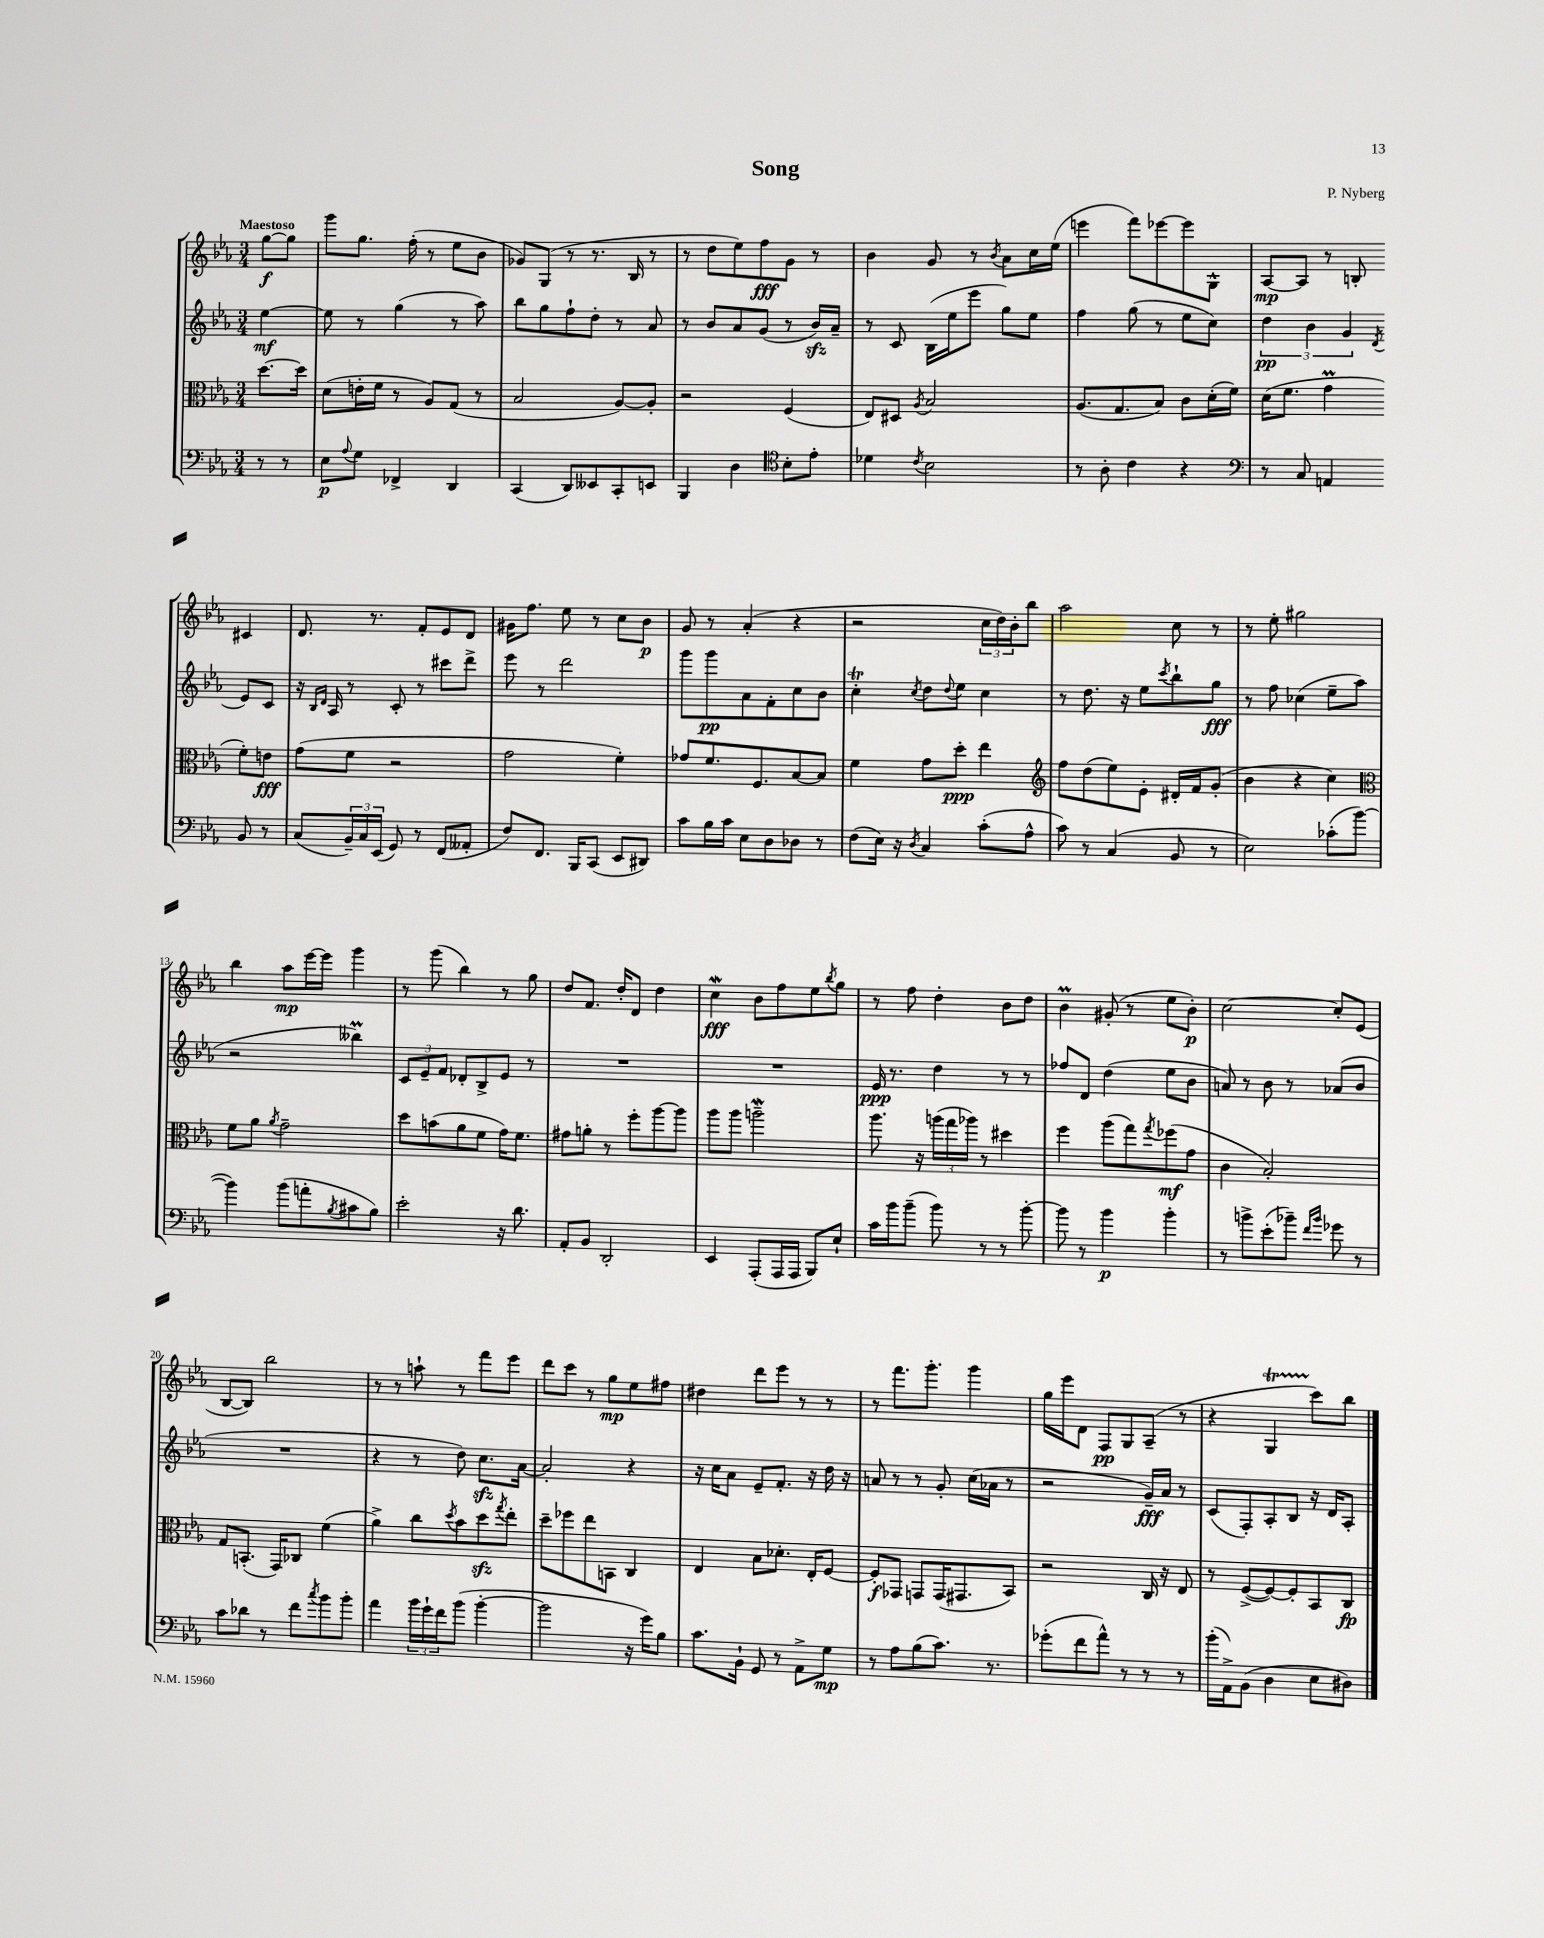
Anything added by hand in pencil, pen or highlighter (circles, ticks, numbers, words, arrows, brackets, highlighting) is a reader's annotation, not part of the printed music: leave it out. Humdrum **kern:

**kern	**kern	**kern	**kern
*staff4	*staff3	*staff2	*staff1
*clefF4	*clefC3	*clefG2	*clefG2
*k[b-e-a-]	*k[b-e-a-]	*k[b-e-a-]	*k[b-e-a-]
*M3/4	*M3/4	*M3/4	*M3/4
8r	[8.dd	[4ee-	[8gg
8r	.	.	8gg]
.	16dd]	.	.
=	=	=	=
8E-	(8d	8ee-]	8ggg
8qqA-	.	.	.
8G	16e'	8r	8.gg
.	16f	.	.
4FF-^	8r	(4gg	.
.	.	.	(16ff'
.	8A-)	.	8r
4DD	(8G	8r	8ee-
.	8r	8aa-)	8b-
=	=	=	=
(4CC	2B-	8bb-	8g-)
.	.	8gg	(8G
8DD)	.	8ff`	8r
8EE--	.	8dd'	8.r
8CC'	[8A-)	8r	.
.	.	.	16B-
8EE	8A-']	8a-	8r
=	=	=	=
4BBB-	2r	8r	8r
.	.	8b-	8dd
4D	.	8a-	8ee-)
.	.	(8g	8ff
*clefC4	*	*	*
8B-'	(4F	8r	8g
8e-'	.	16b-)	8r
.	.	16a-~	.
=	=	=	=
4d-	8E-)	8r	4b-
.	8D#	8c	.
8qc	8qA-	.	.
2B-	2B-	(16B-	8g
.	.	16ee-	.
.	.	8eee-	8r
.	.	.	8qb-
.	.	8gg)	8a-
.	.	8ee-	16cc
.	.	.	(16ee-
=	=	=	=
8r	(8.A-	4ff	4eee
8A-'	.	.	.
.	8.G	.	.
4c	.	(8gg	8fff)
.	8B-)	8r	[8eee-
4r	8c	8ee-	8eee-]
.	(16d'	8cc)	8G^^
.	16f)	.	.
=	=	=	=
*clefF4	*	*	*
8r	(16d	6dd	[8A-
.	8.f	.	.
8C	.	.	8A-]
.	.	6b-	.
4AA	4g	.	8r
.	.	6g	.
.	.	.	8B'
.	.	8qd	.
8BB-	8f')	8e-	4c#
8r	8e	8c	.
=	=	=	=
(8C	(8g	16r	8.d
.	.	16qqB-	.
.	.	16qqd	.
.	.	16A-	.
24BB-~)	8f	8r	.
24C	.	.	.
.	.	.	8.r
(24EE-	.	.	.
8GG)	2r	8c'	.
8r	.	8r	8f'
(8FF	.	8ccc#	8e-
8AA--'	.	8ddd^	8d
=	=	=	=
8F)	2g	8eee-	16g#
.	.	.	8.ff
8.FF	.	8r	.
.	.	2ddd	8ee-
16BBB-	.	.	.
(8CC	.	.	8r
8EE-	4f')	.	8cc
8DD#)	.	.	8b-
=	=	=	=
8c	8g-	8ggg	8g
16B-	8.f	8ggg	8r
16c	.	.	.
8E-	.	8a-	(4a-'
.	8.F	.	.
8D	.	8f'	.
8D-	[8B-	8cc	4r
8r	8B-]	8b-	.
=	=	=	=
(8F	4f	4cc'	2r
16E-)	.	.	.
16r	.	.	.
8qD	.	8qcc	.
4C	8g	8dd	.
.	.	8qqdd	.
.	8dd'	8ee-	.
(8c'	4ee-	4cc	24cc
.	.	.	24dd)
.	.	.	24b-'
8A-^^	.	.	8bb-
=	=	=	=
*	*clefG2	*	*
8c)	8ff	8r	2aa-
8r	(8dd	8.dd	.
(4C	8ee-)	.	.
.	.	16r	.
.	8e-'	8ee-	.
.	.	8qccc	.
8BB-	16d#'	8bb-`	8cc
.	16f	.	.
8r	(8g'	8gg	8r
=	=	=	=
2E-)	4b-	8r	8r
.	.	8ff	8ee-'
.	4r	(4cc-	2gg#
(8c-'	4cc)	8ee-~	.
[8b-	.	8aa-	.
=	=	=	=
*	*clefC3	*	*
4b-])	8f	2r	4bb-
.	8a-	.	.
.	8qa-	.	.
(8b-	2g~	.	8aa-
8a'	.	.	[16eee-
.	.	.	16eee-]
8qB-	.	.	.
8c#	.	4bb--)	4ggg
8B-)	.	.	.
=	=	=	=
2e-'	8dd	12c	8r
.	.	12e-~	.
.	(8b	.	(8ggg
.	.	12f	.
.	8a-	8d-'	4bb-)
.	8f	8B-^	.
16r	16g)	8e-	8r
8.d	8.f	.	.
.	.	8r	8gg
=	=	=	=
8AA-'	8g#	2.r	8dd
8BB-	8a'	.	8.f
2DD'	8r	.	.
.	.	.	16dd'
.	8ff'	.	8d
.	[8aa-	.	4dd
.	8aa-]	.	.
=	=	=	=
4EE-	8aa-	2.r	4cc
.	8aa-	.	.
(8AAA-'	2aa~	.	8b-
16AAA-	.	.	8ff
16AAA-	.	.	.
8BBB-)	.	.	8ee-
.	.	.	8qbb-
8E-`	.	.	8gg
=	=	=	=
16c	8.aa-	16e-	8r
16b-	.	8.r	.
(8b-~	.	.	8ff
.	16r	.	.
8b-)	(24aa	4dd	4dd'
.	24gg	.	.
.	24aa-)	.	.
8r	8r	.	.
8r	4dd#	8r	8b-
[8b-'	.	8r	8dd
=	=	=	=
8b-]	4ff	8ff-	4b-
8r	.	8d	.
4b-	(8aa-	(4dd	(8g#'
.	8gg)	.	8r
.	8qgg	.	.
4b-'	(8ff-	8ee-	8ee-
.	8g	8b-	8b-')
=	=	=	=
8r	4c	8a)	[2cc
8b^	.	8r	.
(8e-'	2B-')	8b-	.
8b-~)	.	8r	.
16qqf	.	.	.
16qqb-	.	.	.
8g-	.	(8a-	8cc']
8r	.	8b-	(8e-
=	=	=	=
8c	8G	2.r	[8B-
8d-	(8.BB'	.	8B-])
8r	.	.	2bb-
.	16GG)	.	.
8f	8C-	.	.
8qcc	.	.	.
8b-	(4f	.	.
8b-'	.	.	.
=	=	=	=
4a-	4a-^)	4r	8r
.	.	.	8r
24b-	8cc	8r	8aa`
24g`	.	.	.
24f	.	.	.
.	8qdd	.	.
(8b-	8b-	8dd)	8r
[4b-'	8dd	8.cc	8fff
.	8qgg	.	.
.	8ee-'	.	8eee-
.	.	[16a-	.
=	=	=	=
2b-]	8dd~	2a-']	8ddd
.	8ff-	.	8ccc
.	8ee-	.	8r
.	8BB	.	8gg
16r	4C	4r	8ee-
16g)	.	.	.
8B-	.	.	8ff#
=	=	=	=
8.c	4E-	16r	4dd#
.	.	16cc	.
.	.	8a-	.
16BB-`	.	.	.
8GG	8B-	8e-~	8ddd
8r	8.d-'	8.f'	8eee-
8AA-^	.	.	8r
.	16E-'	16r	.
8G	[8F	16dd	8r
.	.	16r	.
=	=	=	=
8r	8F']	8a	8r
8A-	8GG-	8r	8.fff
(8B-	8GG	8r	.
.	.	.	8.ggg'
8.c)	(16GG	8g'	.
.	8.GG#	.	.
.	.	(16cc	4ggg
8.r	.	16a-	.
.	8BB-)	8r	.
=	=	=	=
(8g-'	2r	2r	16gg
.	.	.	16eee-
8f	.	.	8d
8a-^^)	.	.	8F
8r	.	.	8G
8r	16C	16g~)	(8A-~
.	16r	16a-	.
8r	8E-	8r	8r
=	=	=	=
(16b-'	8r	(8c	4r
16AA-^)	.	.	.
(8BB-	([8F^	8F')	.
4D	8F_)	8A-'	4G
.	8F']	8B-	.
8E-	8BB-	16r	8ccc)
.	.	16d	.
8D#)	8C	8A-'	8bb-
==	==	==	==
*-	*-	*-	*-
